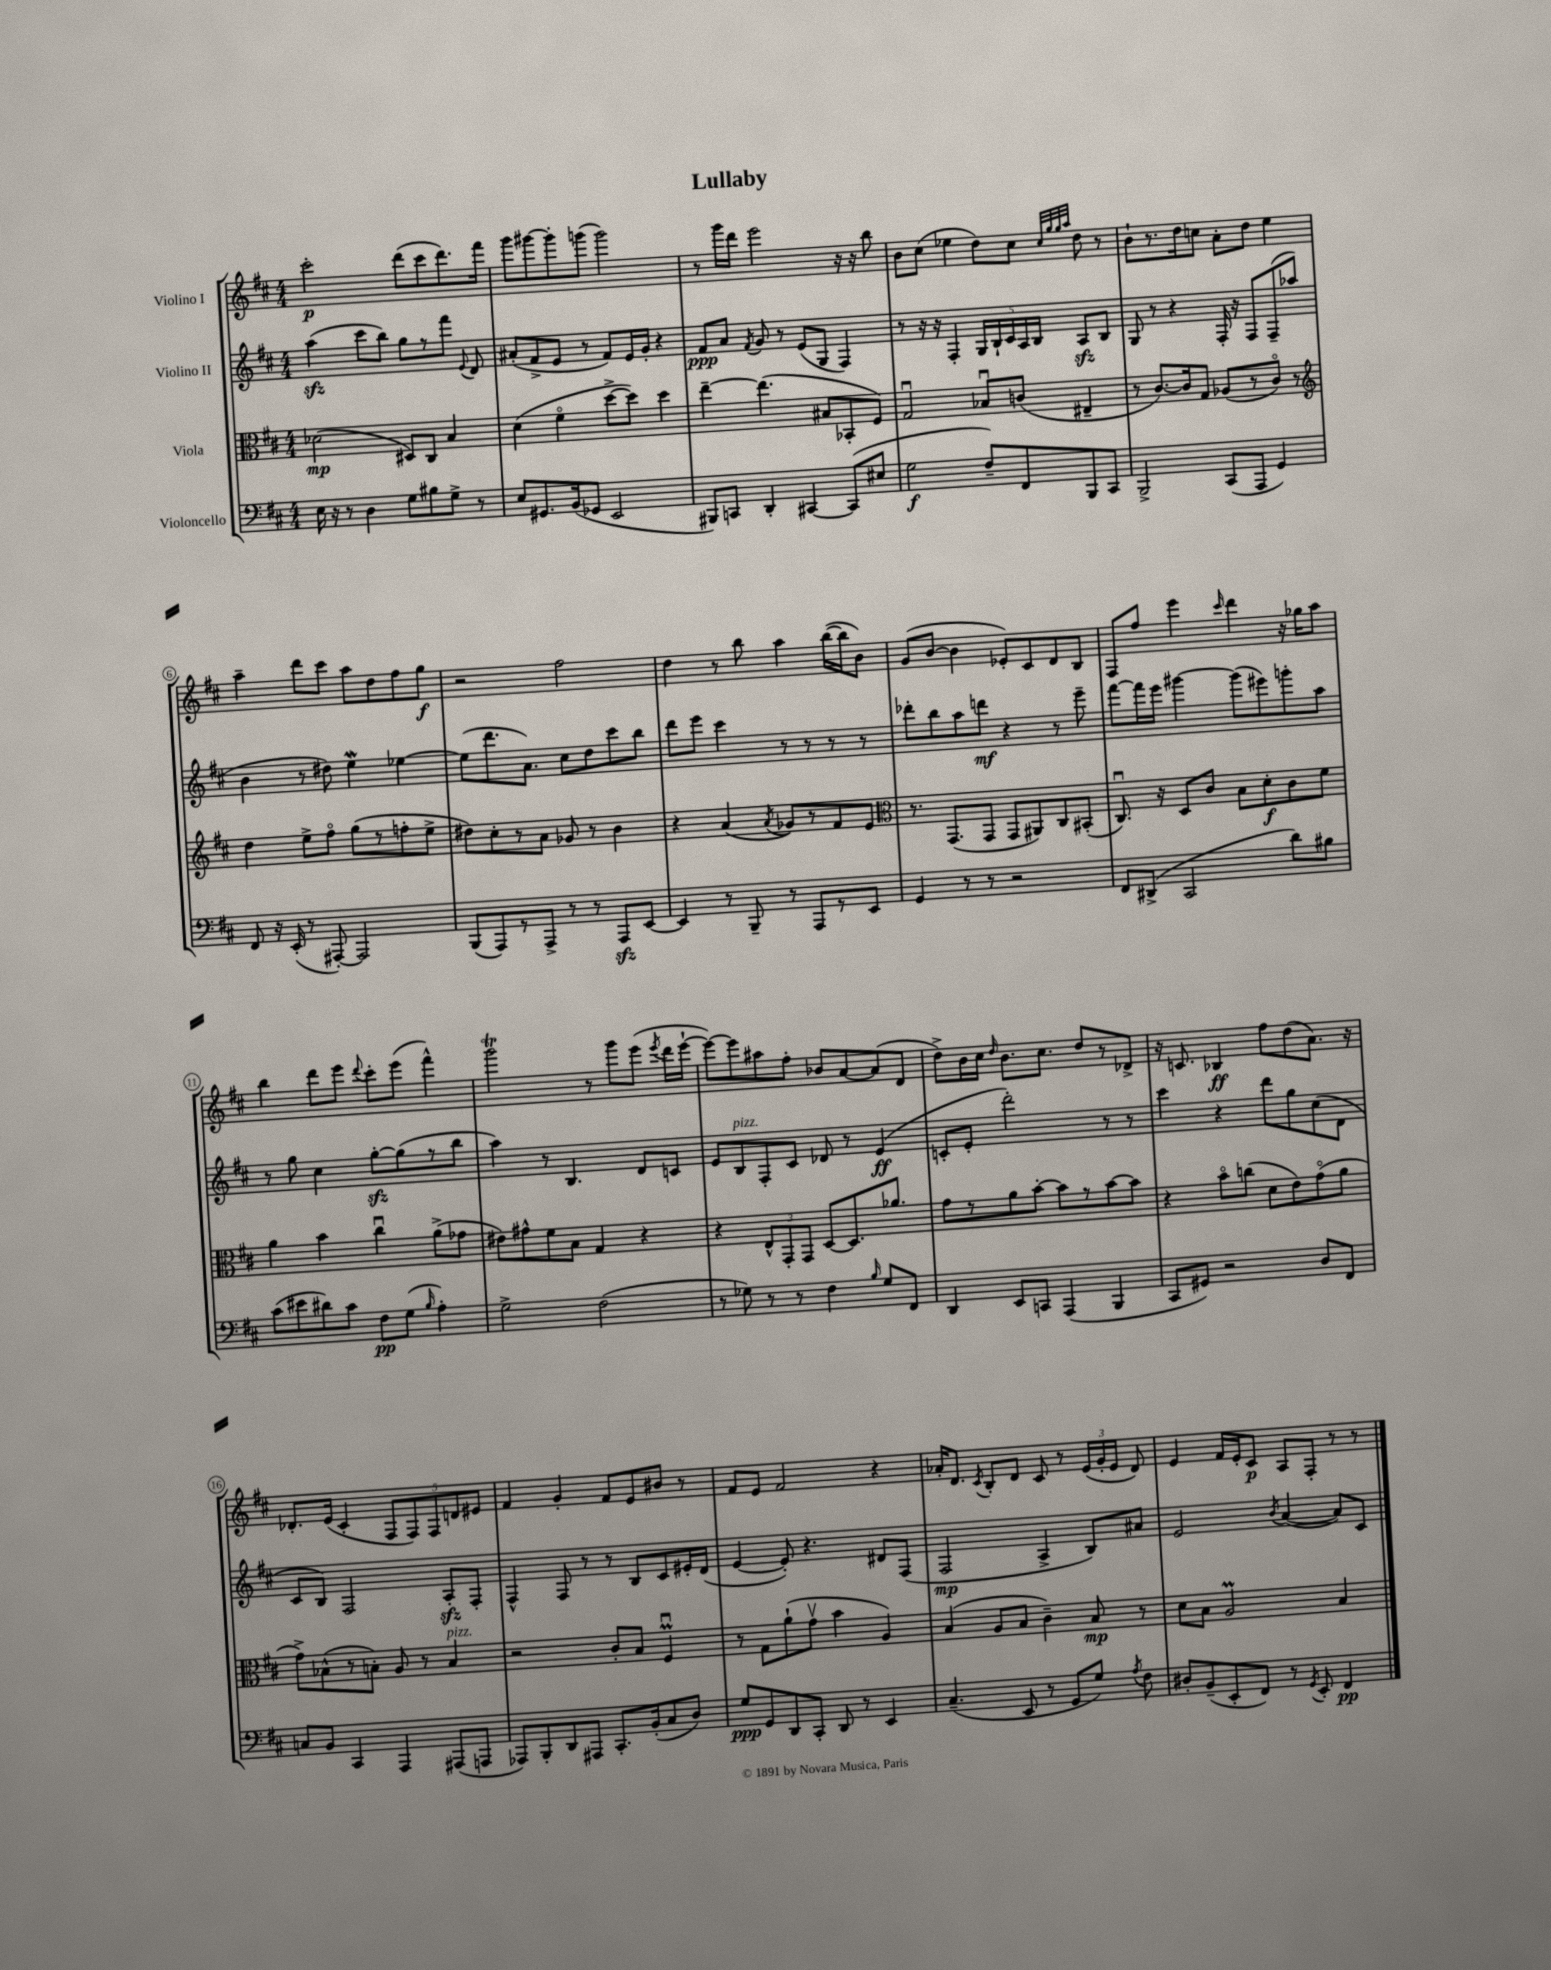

**kern	**kern	**kern	**kern
*staff4	*staff3	*staff2	*staff1
*clefF4	*clefC3	*clefG2	*clefG2
*k[f#c#]	*k[f#c#]	*k[f#c#]	*k[f#c#]
*M4/4	*M4/4	*M4/4	*M4/4
16E\	(2d-\	(4aa\	2ccc#'\
16r	.	.	.
8r	.	.	.
4D\	.	8ccc#\L	.
.	.	8bb\J)	.
8G\L	8D#/L)	8gg\L	(8ddd\L
8B#\	8C#/J	8r	8ccc#\
8G^\J	4B/	8fff#\J	8.ddd\)
.	.	8qqe/	.
8r	.	8d/	.
.	.	.	16fff#\Jk
=	=	=	=
8E/L	(4d\	(8a#'/L	8ggg\L
8.GG#/	.	8f#^/	[8ggg#\
.	4f#o\	8e/J	8ggg#'\]
(16BB/k	.	.	.
8GG-/J	.	8r	(8ggg\J
2EE/	[8dd^\L	8f#/L)	2ggg\)
.	8dd\]J)	16e/L	.
.	.	16g'/JJ	.
.	4dd\	4r	.
=	=	=	=
8BBB#/L)	[4ee~\	8f#/L	8r
8CC/J	.	8a/J	16ggg\LL
.	.	.	16ddd\JJ
.	.	8qf#/	.
4DD'/	(4.ee\]	8g/	2eee\
.	.	8r	.
[4CC#/	.	(8e/L	.
.	8B#/L	8G/J	.
(8CC#/]L	8BB-'/	4F#/)	16r
.	.	.	16r
8E#/J	8F#/J)	.	8bb\
=	=	=	=
2G\	2Gu/	8r	8b\L
.	.	16r	(8cc#\J
.	.	16r	.
.	.	4F#'/	4ee-\
8F#~/L)	8B-u/L	20G/LL	8dd\L)
.	.	20B`/	.
.	.	20c#/	.
8FF#/	(8c/J	.	8cc#\J
.	.	20A/	.
.	.	20B/JJ	.
.	.	.	32qqcc#/LLL
.	.	.	32qqgg/
.	.	.	32qqgg/
.	.	.	32qqaa/JJJ
8BBB/	4E#~/	8A/L	8dd\
8CC#/J	.	8B/J	8r
=	=	=	=
2BBB^/	8r	8G/	8b`\L
.	[8.c#/L)	8r	8.r
.	.	4r	.
.	16c#/]k	.	16dd\k
.	8G/J	.	8cc\J
(8CC#/L	(8A-/L	16F#'/	8a'\L
.	.	16r	.
8AAA/J	8r	8F#/L	8dd\J
4GG/)	8c#o/J)	(8F#~/	4ee\
.	8r	8aa-/J	.
=	=	=	=
*	*clefG2	*	*
8FF#/	4dd\	4b\	4aa~\
16r	.	.	.
(16EE'/	.	.	.
8r	8ee^\L	8r	8ddd\L
[8AAA#'/)	8ff#o\J	8dd#\)	8ccc#\J
2AAA#/]	(8gg\L	4ee\	8aa\L
.	8r	.	8dd\
.	8ff'\	[4ee-\	8ff#\
.	8ee^\J	.	8gg\J
=	=	=	=
(8BBB/L	8dd#\L)	(8ee-\]L	2r
8AAA/)	8cc#'\	8.ddd\	.
8r	8r	.	.
.	.	8.a\J)	.
8AAA^/J	8a\J	.	.
8r	8g-/	8cc#\L	2ff#\
8r	8r	8dd\	.
8AAA/L	4b\	8ccc#\	.
[8EE/J	.	8bb\J	.
=	=	=	=
4EE/]	4r	8ddd\L	4dd\
.	.	8eee\J	.
8r	(4a/	4ccc#\	8r
8BBB~/	.	.	8bb\
.	8qa/	.	.
8r	8g-/L)	8r	4aa\
8AAA/L	8r	8r	.
8r	8f#/	8r	([16bb\LL
.	.	.	16bb\]J
8EE/J	8e/J	8r	8b\J)
=	=	=	=
*	*clefC3	*	*
4GG/	8.r	8ddd-'\L	(8g/L
.	.	8bb\	[8b/J
.	(8.GG/L	.	.
8r	.	8aa\	4b\]
8r	8GG/J	8ddd\J	.
2r	8GG/L	4r	8e-'/L)
.	8AA#/)	.	8c#/
.	8C#/	8r	8d/
.	(8BB#'/J	8eee~\	8B/J
=	=	=	=
8FF#/L	8.C#u/)	[8fff#\L	8F#/L
(8DD#^/J	.	16fff#\]L	8ff#/J
.	16r	16eee\JJ	.
2CC#/	8D/L	[4ggg#\	4eee\
.	8c#/J	.	.
.	.	.	16qqccc#/
.	8B\L	(8ggg#\]L	4ddd\
.	8d'\	8eee#\)	.
8d\L)	8c#\	8ggg'\	16r
.	.	.	16gg-\LK
8B#\J	8f#\J	8aa\J	8aa\J
=	=	=	=
(8c#\L	4a\	8r	4bb\
8e#\	.	8gg\	.
8d#\)	4b\	4cc#\	8ddd\L
8c#\J	.	.	8eee\J
.	.	.	8qqddd/
8F#\L	4cc#u\	[8gg'\L	8ccc#'\L
(8G\J	.	(8gg\]	(8eee\J
16qqB/	.	.	.
4A'\)	(8a^\L	8r	4fff#^^\)
.	8g-\J	8bb\J	.
=	=	=	=
2G^\	8e#\L)	4aa\)	2ggg\
.	8g#^^\	.	.
.	8f#\	8r	.
.	8B\J	4.B/	.
(2F#\	4G/	.	8r
.	.	.	8ggg\L
.	4r	8d/L	(8eee\J
.	.	.	8qeee/
.	.	8c/J	16ddd\LL
.	.	.	[16eee`\JJ
=	=	=	=
8r	4r	8e/L	8eee\_L)
8G-\)	.	8B/	8eee\]
8r	12E^^/L	8F#'/	8aa#\
.	12GG'/	.	.
8r	.	8c#/J	8ff#'\J
.	12GG/J	.	.
4F#\	[8D/L	8d-/	8b-/L
.	8.D/]	8r	[8a/
16qqB/	.	.	.
8G-/L	.	(4e/	(8a/]
.	8.a-/J	.	.
8FF#/J	.	.	8d/J
=	=	=	=
4DD/	8g\L	8c'/L	8dd^\L)
.	8r	8e'/J	16b\L
.	.	.	16cc#\JJ
.	.	.	16qqdd/
8EE/L	8a\	2ddd'\)	8.b\L
8CC/J	[8b'\J	.	.
.	.	.	8.cc#\J
(4AAA/	8b\]L	.	.
.	8r	.	8dd/L
4BBB/	[8b\	8r	8r
.	8b\]J	8r	8d-^/J
=	=	=	=
8CC#/L	4r	4ccc#\	16r
.	.	.	8.c/
8GG#/J)	.	.	.
2r	8bo\L	4r	4B-/
.	(8cc\J	.	.
.	8d\L	8ddd\L	8ff#\L
.	8e\)	8gg\	(8dd\
8D/L	(8go\	(8cc#\	8.a\J)
8FF#/J	8a\J	8d\J	.
.	.	.	16r
=	=	=	=
8C/L	8g^\L)	8c#/L	8.d-'/L
8BB/J	(8B-^^\	8B/J)	.
.	.	.	(16e/Jk
4CC#/	8r	2F#/	4c#'/
.	8B'\J)	.	.
4AAA/	8A/	.	10F#/L
.	.	.	10F#/)
.	8r	.	.
.	.	.	10F#/
(8AAA#/L	4B/	8A'/L	.
.	.	.	10d/
8AAA/J	.	8F#'/J	.
.	.	.	10e#/J
=	=	=	=
8AAA-/L)	2r	4F#^^/	4f#/
8BBB'/	.	.	.
8DD/	.	8F#/	4g'/
8AAA#/J	.	8r	.
8.CC#'/L	8c#'/L	8r	8f#/L
.	8B/J	8B/L	8e/
(16BB'/k	.	.	.
8C#/	4F#u/	8c#/	8b#/J
8D/J)	.	16e#'/L	8r
.	.	(16d/JJ	.
=	=	=	=
8G/L	8r	[4e/	8f#/L
8GG/	8G\L	.	8e/J
8DD/	(8a`\	8e'/])	2f#/
8CC#'/J	8gv\J	4.r	.
8DD/	4b\	.	.
8r	.	.	.
4EE/	4A/)	8d#/L	4r
.	.	(8F#/J	.
=	=	=	=
(4.C#~/	(4B/	2F#/	16a-'/LK
.	.	.	8.d/J
.	.	.	8qc#/
.	8A/L	.	8B'/L
8EE/	8B/J	.	8d/J
8r	4c#~\)	4A^/	8c#/
8GG/L	.	.	8r
8G/J)	8B/	8B/L)	(24e/LL
.	.	.	24g'/
.	.	.	24e/JJ
8qA/	.	.	.
8F#\	8r	8a#/J	8d/)
=	=	=	=
8D#'/L	8d\L	2e/	4e/
(8BB~/	8B\J	.	.
8EE'/	2A/	.	16f#/LL
.	.	.	16e'/J
8FF#/J)	.	.	8c#/J
.	.	8qb/	.
8r	.	([4a/	8A/L
8qGG/	.	.	.
8EE'/	.	.	8F#'/J
4FF#/	4B/	8a/]L)	8r
.	.	8c#/J	8r
==	==	==	==
*-	*-	*-	*-
